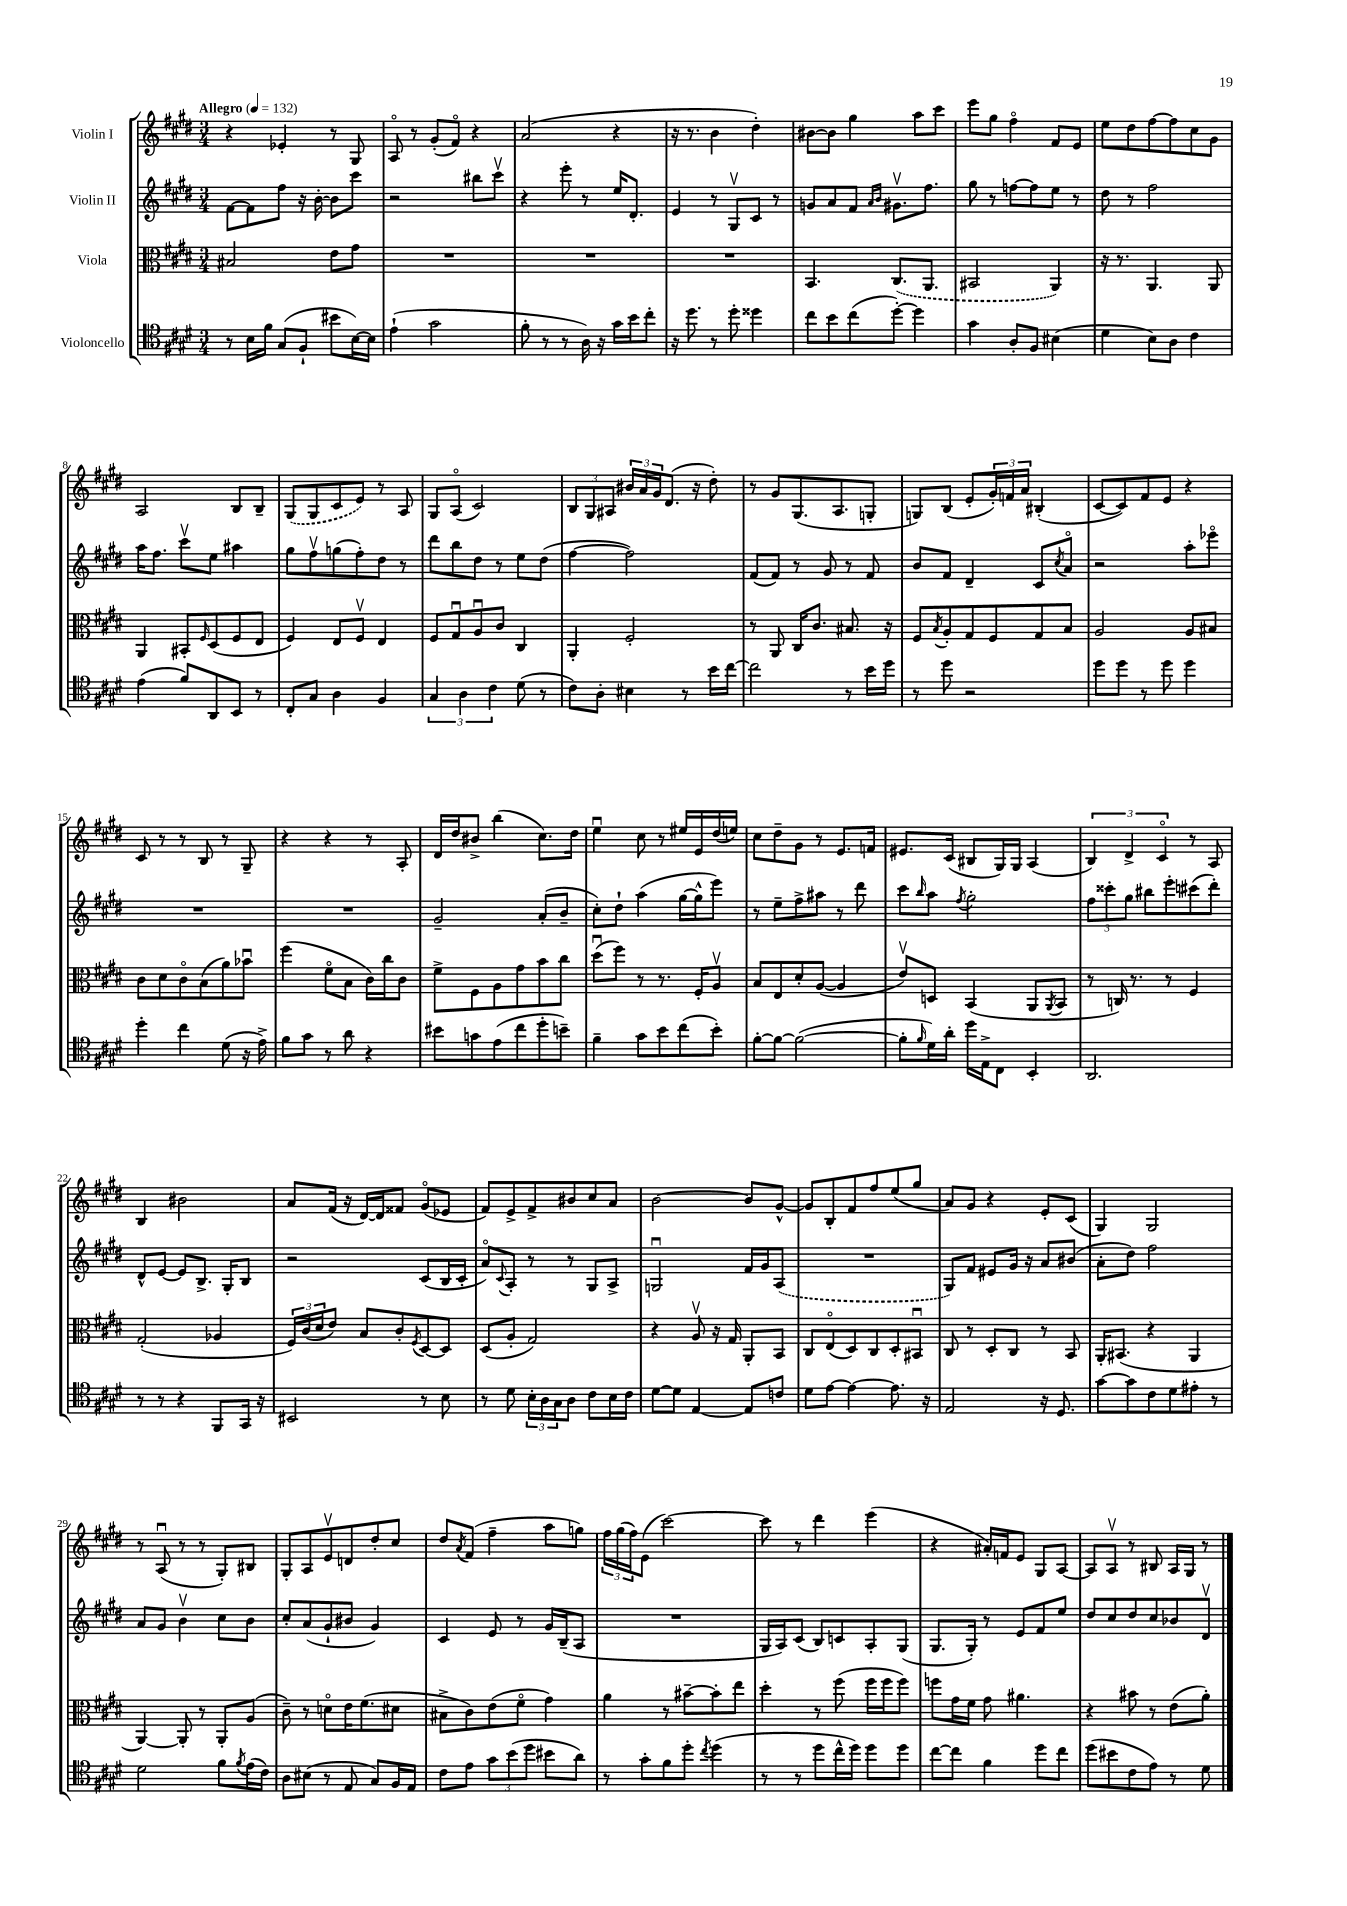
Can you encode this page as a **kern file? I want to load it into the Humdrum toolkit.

**kern	**kern	**kern	**kern
*staff4	*staff3	*staff2	*staff1
*clefC4	*clefC3	*clefG2	*clefG2
*k[f#c#g#d#]	*k[f#c#g#d#]	*k[f#c#g#d#]	*k[f#c#g#d#]
*M3/4	*M3/4	*M3/4	*M3/4
*MM132	*MM132	*MM132	*MM132
8r	2B#	[8f#	4r
16B	.	8f#]	.
16f#	.	.	.
(8G#	.	8ff#	4e-'
8F#`	.	16r	.
.	.	[16b'	.
8b#	8e	8b]	8r
[16B)	8g#	8ccc#	8G#
16B]	.	.	.
=	=	=	=
(4e`	2.r	2r	8Ao
.	.	.	8r
2g#	.	.	(8g#'
.	.	.	8f#o)
.	.	8bb#	4r
.	.	8ccc#v	.
=	=	=	=
8f#'	2.r	4r	(2a
8r	.	.	.
8r	.	8eee'	.
16A)	.	8r	.
16r	.	.	.
16g#	.	16ee	4r
16b	.	8.d#'	.
8cc#'	.	.	.
=	=	=	=
16r	2.r	4e	16r
8.dd#	.	.	8.r
8r	.	8r	4b
8dd#'	.	8G#v	.
4dd##	.	8c#	4dd#')
.	.	8r	.
=	=	=	=
8cc#	4.BB	8g	[8b#
8b	.	8a	8b#]
(8cc#	.	8f#	4gg#
.	.	16qqa	.
.	.	16qqb	.
[8dd#')	(8.C#	8.g#v	.
4dd#]	.	.	8aa
.	8.AA	8.ff#	.
.	.	.	8ccc#
=	=	=	=
4g#	2BB#	8gg#	8eee
.	.	8r	8gg#
8A'	.	[8ff	4ff#o
8F#	.	8ff]	.
(4B#	4AA)	8ee	8f#
.	.	8r	8e
=	=	=	=
4d#	16r	8dd#	8ee
.	8.r	.	.
.	.	8r	8dd#
8B)	4.AA	2ff#	[8ff#
8A	.	.	8ff#]
4c#	.	.	8cc#
.	8AA	.	8g#
=	=	=	=
(4e	4AA	16aa	2A
.	.	8.ff#	.
8f#)	8BB#'	8ccc#v	.
.	16qqF#	.	.
8AA	(8D#	8ee	.
8BB	8F#	4aa#	8B
8r	8E	.	8B~
=	=	=	=
8C#'	4F#)	8gg#	(8G#
8G#	.	8ff#v	8G#
4A	8E	(8gg	8c#
.	8F#v	8ff#')	8e)
4F#	4E	8dd#	8r
.	.	8r	8A
=	=	=	=
6G#	8F#	8ddd#	8G#
.	8G#u	8bb	(8Ao
6A	.	.	.
.	8Au	8dd#	2c#)
6c#	.	.	.
.	8c#	8r	.
(8d#	4C#	8ee	.
8r	.	(8dd#	.
=	=	=	=
8c#)	4AA'	[4ff#	12B
.	.	.	12G#
8A'	.	.	.
.	.	.	12A#
4B#	2F#'	2ff#])	24b#
.	.	.	24a
.	.	.	24g#
.	.	.	(8.d#
8r	.	.	.
.	.	.	16r
16b	.	.	8dd#')
[16cc#	.	.	.
=	=	=	=
2cc#]	8r	(8f#	8r
.	8AA	8f#)	8g#
.	16C#	8r	(8.G#
.	8.c#	.	.
.	.	8g#	.
.	.	.	8.A
8r	8.B#	8r	.
16b	.	8f#	8G'
16dd#	16r	.	.
=	=	=	=
8r	8F#	8b	8G)
.	8qB	.	.
8dd#	8A'	8f#	(8B
2r	8G#	4d#~	8e'
.	8F#	.	24g#')
.	.	.	24f
.	.	.	24a
.	8G#	8c#	(4B#'
.	.	8qcc#	.
.	8B	8ao	.
=	=	=	=
8dd#	2A	2r	[8c#
8dd#	.	.	8c#])
8r	.	.	8f#
8dd#	.	.	8e
4dd#	8A	8aa'	4r
.	8B#	8eee-o	.
=	=	=	=
4dd#'	8c#	2.r	8c#
.	8d#	.	8r
4cc#	8c#o	.	8r
.	(8B	.	8B
(8d#	8a)	.	8r
16r	8b-u	.	8G#~
16e^)	.	.	.
=	=	=	=
8f#	(4ff#	2.r	4r
8g#	.	.	.
8r	8f#o	.	4r
8a	8B	.	.
4r	16c#)	.	8r
.	16cc#	.	.
.	8c#	.	8A'
=	=	=	=
8b#	8f#^	2g#~	16d#
.	.	.	16dd#
8g	8F#	.	8b#^
(8e	8A	.	(4bb
8cc#	8g#	.	.
8dd#'	8b	(8a'	8.cc#)
8b~)	8cc#	8b~	.
.	.	.	16dd#
=	=	=	=
4f#~	(8dd#u	8cc#')	4eeu
.	8ff#)	8dd#`	.
8g#	8r	(4aa	8cc#
8b	8.r	.	8r
(8cc#	.	[16gg#	16ee#
.	16F#'	16gg#^^]	16e
8b')	8Av	8eee)	(16dd#
.	.	.	16ee)
=	=	=	=
[8f#'	8B	8r	8cc#
8f#_	8E	8ee~	8dd#~
(2f#_	8d#'	8ff#^	8g#
.	([8A	8aa#	8r
.	4A]	8r	8.e
.	.	8ddd#	.
.	.	.	16f
=	=	=	=
8f#']	8ev)	8ccc#	8.e#
16qqf#	.	16qqbb	.
16d#)	8D	8aa	.
16a'	.	.	(16c#
.	.	8qff#	.
16dd#	(4BB	2gg#'	8B#
16E^	.	.	.
8C#	.	.	16G#)
.	.	.	16G#
4BB'	8AA	.	(4A
.	8qAA	.	.
.	8BB	.	.
=	=	=	=
2.AA	8r	12ff#	6B)
.	.	12ccc##'	.
.	16C)	.	.
.	.	12gg#	6d#^
.	8.r	.	.
.	.	8bb#	.
.	.	.	6c#o
.	8r	8eee'	.
.	4F#	(8ccc#	8r
.	.	8ddd#')	8A
=	=	=	=
8r	(2G#'	8d#^^	4B
8r	.	[8e	.
4r	.	8e]	2b#
.	.	8.B^	.
8FF#	4A-	.	.
.	.	16G#'	.
16GG#	.	8B	.
16r	.	.	.
=	=	=	=
2BB#	24F#)	2r	8a
.	(24c#	.	.
.	24d#	.	.
.	8e)	.	(16f#
.	.	.	16r
.	8B	.	[16d#)
.	.	.	16d#]
.	8c#'	.	8f##
.	8qF#	.	.
8r	[8D#	(8c#	(8g#o
8B	8D#]	16B	8e-
.	.	16c#'	.
=	=	=	=
8r	(8D#	8ao)	8f#)
.	.	8qqc#	.
8d#	8A'	8A'	8e^
24B'	2G#)	8r	8f#^
24A	.	.	.
24G#	.	.	.
8A	.	8r	8b#
8c#	.	8G#	8cc#
16B	.	8A^	8a
16c#	.	.	.
=	=	=	=
[8d#	4r	2Gu	[2b
8d#]	.	.	.
[4E	8Av	.	.
.	16r	.	.
.	16G#	.	.
8E]	8AA'	16f#	8b]
.	.	16g#	.
8c	8BB	(8A	[8g#^^
=	=	=	=
8d#	8C#	2.r	8g#]
[8e	(8Eo	.	8B'
4e_	8D#)	.	8f#
.	8C#	.	8ff#
8.e]	8D#'	.	(8ee
.	8BB#u	.	8gg#
16r	.	.	.
=	=	=	=
2E	8C#	8G#)	8a)
.	8r	8f#	8g#
.	8D#'	8e#	4r
.	8C#	16g#	.
.	.	16r	.
16r	8r	8a	8e'
8.D#	.	.	.
.	8BB	(8b#	(8c#
=	=	=	=
[8g#	16AA'	8a'	4G#)
.	(8.BB#	.	.
8g#]	.	8dd#)	.
8c#	4r	2ff#	2G#
8d#	.	.	.
8e#'	4AA	.	.
8r	.	.	.
=	=	=	=
2d#	[4AA)	8a	8r
.	.	8g#	(8Au
.	8AA']	4bv	8r
.	8r	.	8r
8f#	8AA'	8cc#	8G#')
8qf#	.	.	.
(16e	(8A	8b	8B#
16c#)	.	.	.
=	=	=	=
8A	8c#~)	8cc#'	8G#'
(8B#	8r	(8a	8A
8r	8do	8g#`	8ev
8E	16e	8b#	8d
.	(8.f#	.	.
8G#)	.	4g#)	8dd#'
16F#	8d#	.	8cc#
16E	.	.	.
=	=	=	=
8c#	8B#^	4c#	8dd#
.	.	.	8qa
8e	8c#)	.	(8f#
12g#	(8e	8e	4ff#~
(12b	.	.	.
.	8f#o	8r	.
12dd#	.	.	.
8b#	4g#)	16g#	8aa
.	.	(16B~	.
8a)	.	8A	8gg)
=	=	=	=
8r	4a	2.r	24ff#
.	.	.	(24gg#
.	.	.	24ff#)
8g#'	.	.	(8e
8f#	8r	.	[2ccc#)
8dd#'	[8b#~	.	.
8qcc#	.	.	.
(4dd#	8b#']	.	.
.	8ee	.	.
=	=	=	=
8r	4dd#'	16G#	8ccc#]
.	.	16A)	.
8r	.	(8c#	8r
8dd#	8r	8B)	4ddd#
16cc#^^	(8ff#	8c	.
16dd#)	.	.	.
8dd#	16ff#	8A'	(4eee
.	16ff#	.	.
8dd#	8ff#)	(8G#	.
=	=	=	=
[8cc#	8ff	8.G#	4r
8cc#]	16g#	.	.
.	16f#	16G#')	.
4f#	8g#	8r	16a#')
.	.	.	16f
.	4.a#	8e	8e
8dd#	.	8f#	8G#
8cc#	.	8ee	[8A
=	=	=	=
(8dd#	4r	8dd#	8A]
8b#	.	8cc#	8Av
8c#	8b#	8dd#	8r
8e)	8r	8cc#	8B#
8r	(8e	8b-	16A
.	.	.	16G#
8d#	8a')	8d#v	8r
==	==	==	==
*-	*-	*-	*-
